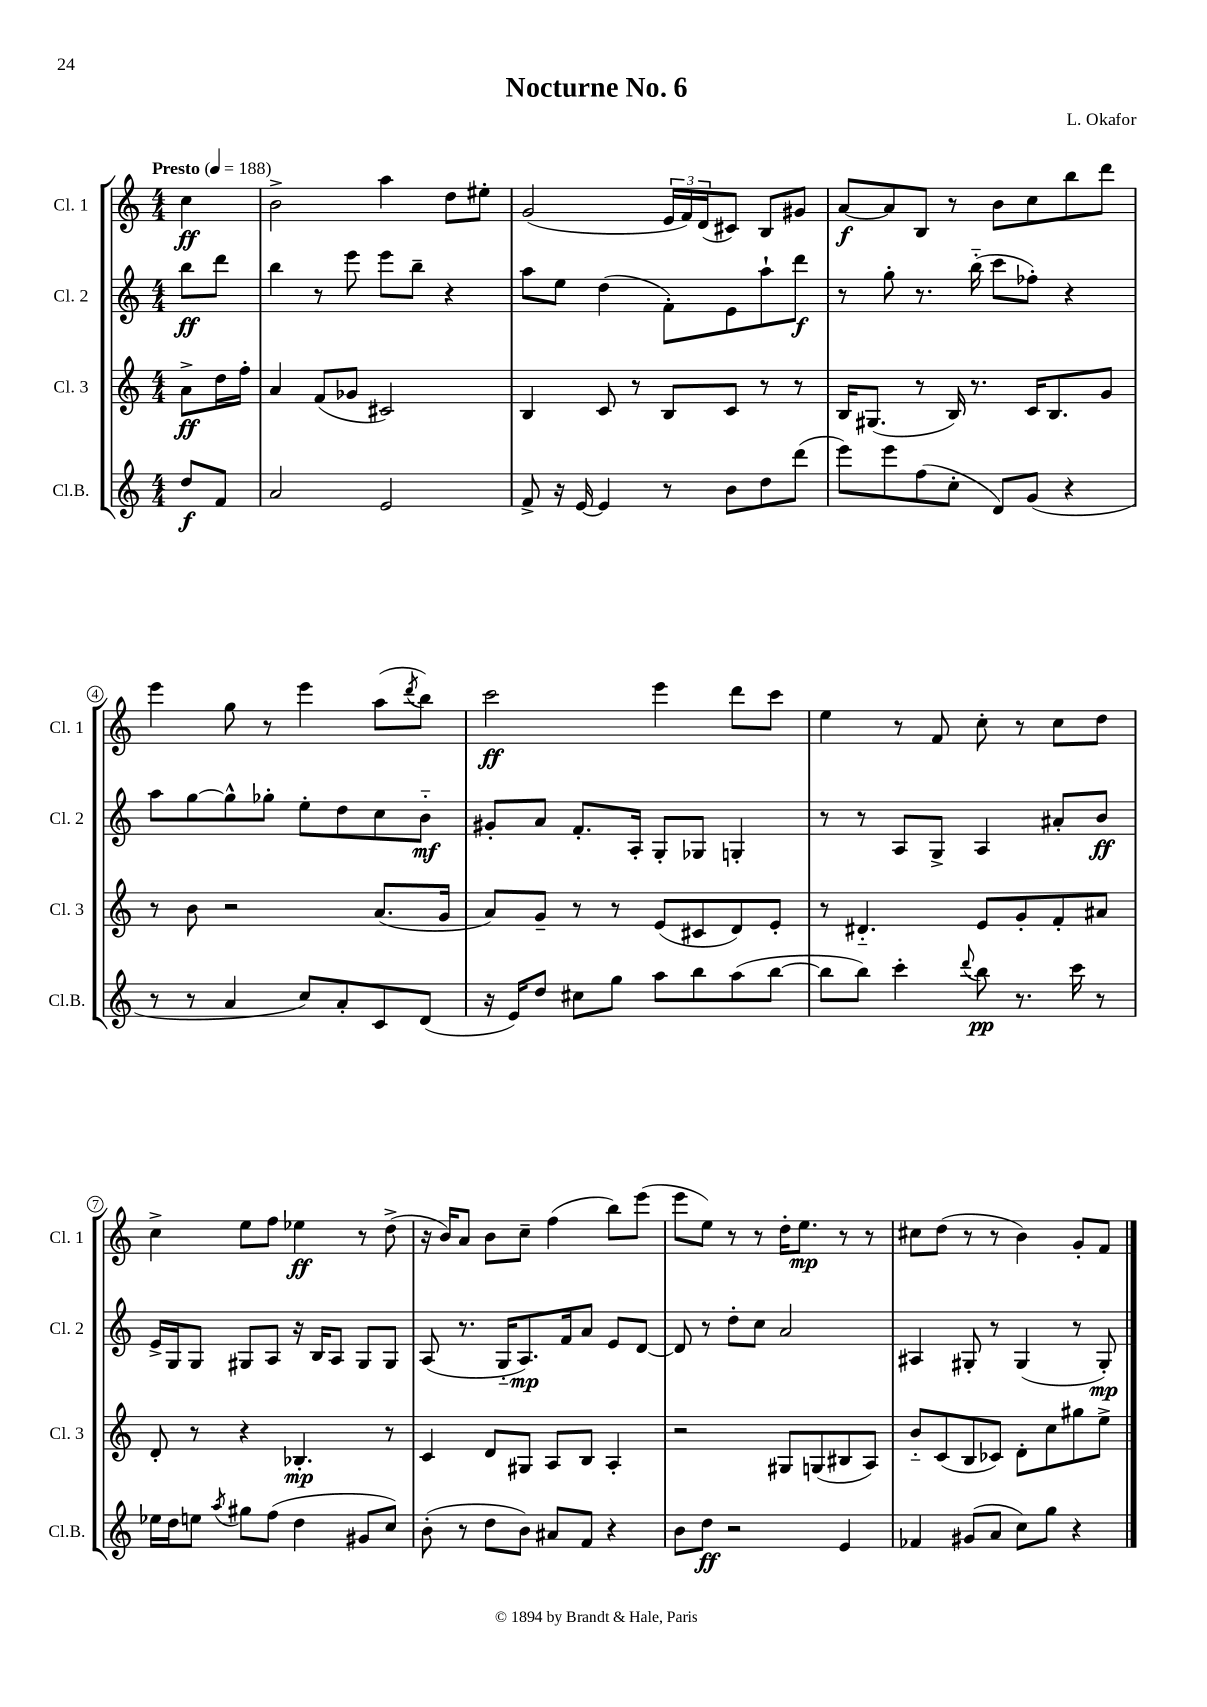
\header { title = "Nocturne No. 6" composer = "L. Okafor" }
<<
\new StaffGroup <<
\new Staff = "s0" \with { instrumentName = "Cl. 1" shortInstrumentName = "Cl. 1" } {
    \clef treble \key c \major \numericTimeSignature \time 4/4 \partial 4 \tempo "Presto" 4 = 188
    c''4\ff |
    b'2-> a''4 d''8 eis''8-. |
    g'2( \tuplet 3/2 { e'16 f'16) d'16( } cis'8) b8 gis'8 |
    a'8~\f a'8 b8 r8 b'8 c''8 b''8 d'''8 |
    e'''4 g''8 r8 e'''4 a''8( \acciaccatura { d'''8 } b''8) |
    c'''2\ff e'''4 d'''8 c'''8 |
    e''4 r8 f'8 c''8-. r8 c''8 d''8 |
    c''4-> e''8 f''8 ees''4\ff r8 d''8->( |
    r16 b'16) a'8 b'8 c''8-- f''4( b''8) e'''8( |
    e'''8 e''8) r8 r8 d''16-. e''8.\mp r8 r8 |
    cis''8 d''8( r8 r8 b'4) g'8-. f'8 \bar "|." |
}
\new Staff = "s1" \with { instrumentName = "Cl. 2" shortInstrumentName = "Cl. 2" } {
    \clef treble \key c \major \numericTimeSignature \time 4/4 \partial 4
    b''8\ff d'''8 |
    b''4 r8 e'''8 e'''8 b''8-- r4 |
    a''8 e''8 d''4( f'8-.) e'8 a''8-! d'''8\f |
    r8 g''8-. r8. b''16-_( c'''8 fes''8-.) r4 |
    a''8 g''8~ g''8-^ ges''8-. e''8-. d''8 c''8 b'8-_\mf |
    gis'8-. a'8 f'8.-. a16-. g8-. ges8 g4-. |
    r8 r8 a8 g8-> a4 ais'8-. b'8\ff |
    e'16-> g16 g8 gis8 a8 r16 b16 a8 gis8 gis8 |
    a8( r8. g16-_ a8.\mp) f'16 a'8 e'8 d'8~ |
    d'8 r8 d''8-. c''8 a'2 |
    ais4 gis8-. r8 gis4( r8 gis8-.\mp) \bar "|." |
}
\new Staff = "s2" \with { instrumentName = "Cl. 3" shortInstrumentName = "Cl. 3" } {
    \clef treble \key c \major \numericTimeSignature \time 4/4 \partial 4
    a'8->\ff d''16 f''16-. |
    a'4 f'8( ges'8 cis'2) |
    b4 c'8 r8 b8 c'8 r8 r8 |
    b16 gis8.( r8 b16) r8. c'16 b8. g'8 |
    r8 b'8 r2 a'8.( g'16 |
    a'8) g'8-- r8 r8 e'8( cis'8 d'8) e'8-. |
    r8 dis'4.-_ e'8 g'8-. f'8-. ais'8 |
    d'8-. r8 r4 bes4.-.\mp r8 |
    c'4 d'8 gis8 a8 b8 a4-. |
    r2 gis8 g8( bis8 a8) |
    b'8-_ c'8( b8 ces'8) d'8-. c''8 gis''8 e''8-> \bar "|." |
}
\new Staff = "s3" \with { instrumentName = "Cl.B." shortInstrumentName = "Cl.B." } {
    \clef treble \key c \major \numericTimeSignature \time 4/4 \partial 4
    d''8\f f'8 |
    a'2 e'2 |
    f'8-> r16 e'16~ e'4 r8 b'8 d''8 d'''8( |
    e'''8) e'''8 f''8( c''8-. d'8) g'8( r4 |
    r8 r8 a'4 c''8) a'8-. c'8 d'8( |
    r16 e'16) d''8 cis''8 g''8 a''8 b''8 a''8( b''8~ |
    b''8 b''8) c'''4-. \appoggiatura { d'''8 } b''8\pp r8. c'''16 r8 |
    ees''16 d''16 e''8 \acciaccatura { a''8 } gis''8 f''8( d''4 gis'8 c''8) |
    b'8-.( r8 d''8 b'8) ais'8 f'8 r4 |
    b'8 d''8\ff r2 e'4 |
    fes'4 gis'8( a'8 c''8) g''8 r4 \bar "|." |
}
>>
>>
\layout { \context { \Score \override BarNumber.stencil = #(make-stencil-circler 0.1 0.3 ly:text-interface::print) } }
